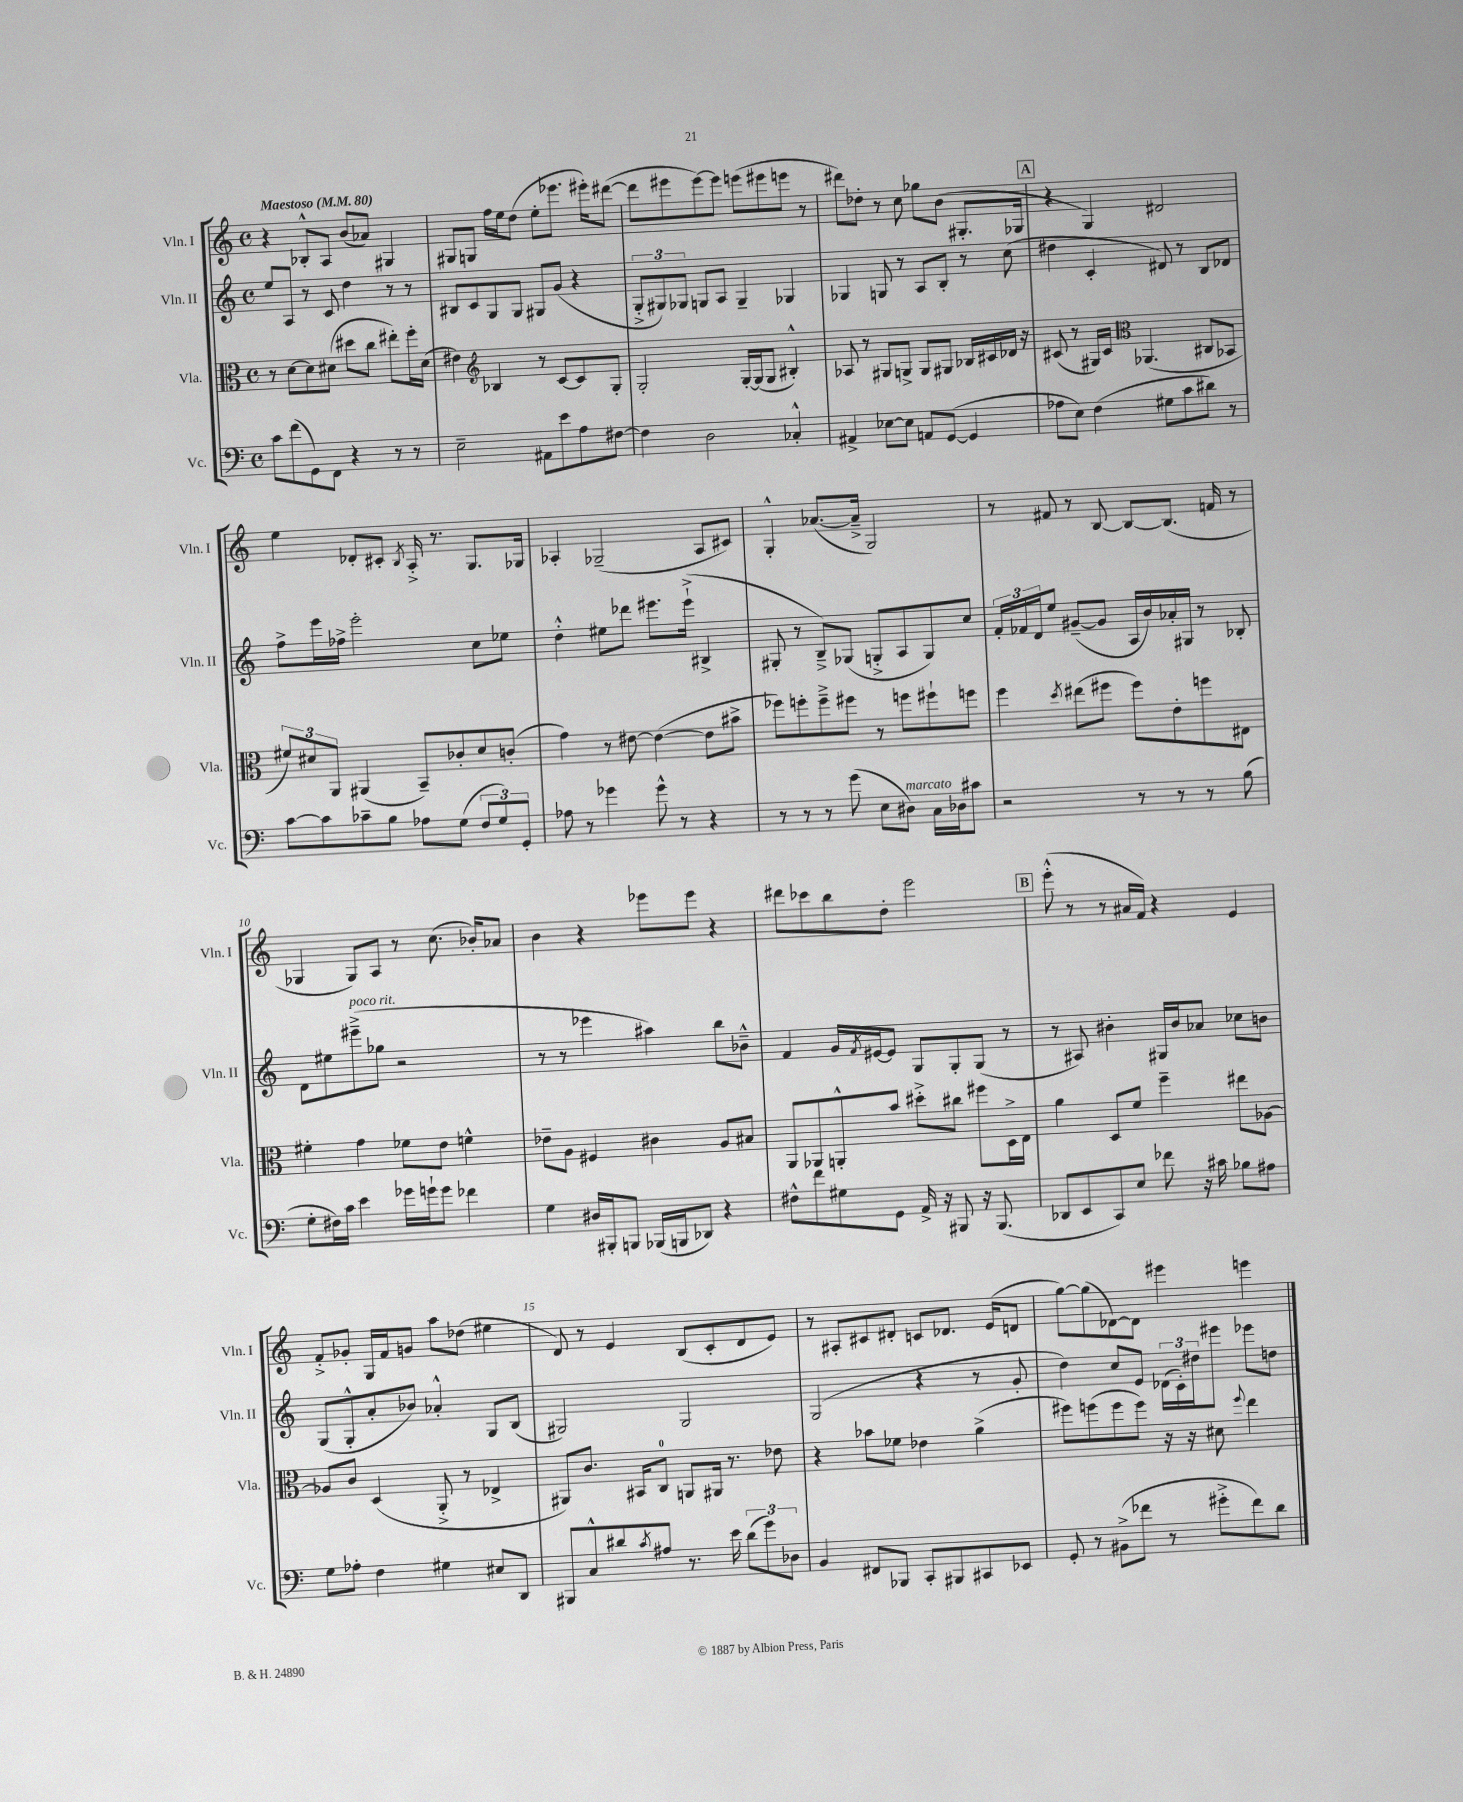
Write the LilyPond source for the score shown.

<<
\new StaffGroup <<
\new Staff = "s0" \with { instrumentName = "Vln. I" shortInstrumentName = "Vln. I" } {
    \clef treble \key c \major \defaultTimeSignature \time 4/4 \tempo "Maestoso" 4 = 80
    r4 bes8-.-^ a8 b'8( aes'8) gis4 |
    gis8 g8 f''16 e''16 d''8( e''8-. ees'''8. eis'''16-.) dis'''8~( |
    dis'''8 eis'''8 eis'''8~) eis'''8 e'''8( eis'''8 e'''8 r8 |
    dis'''8) des''8-. r8 c''8 ges''8 b'8( gis8.-. ges16 |
    \mark \markup { \box "A" } r4 g4) dis'2 |
    e''4 des'8-. cis'8-. \acciaccatura { b8 } a16-.-> r8. g8. ges16 |
    aes4-. ges2--( aes8 cis'8) |
    g4-.-^ aes'8.~( aes'16---> g2) |
    r8 fis'8 r8 b8~ b8~ b8.( f'16 r8 |
    ges4 ges8) a8 r8 c''8.( bes'16-.) aes'8 |
    b'4 r4 ees'''8 ees'''8 r4 |
    dis'''8 ces'''8 b''8 d''8-. e'''2 |
    \mark \markup { \box "B" } e'''8-.-^( r8 r8 ais'16 f'16) r4 e'4 |
    f'8-.-> ges'8-. g16 f'16 g'8 a''8 des''8( eis''4 |
    d'8) r8 e'4 b8( c'8-. d'8 e'8) |
    r8 ais8-. cis'8 dis'8-. c'8 des'8. e'16( d'8 |
    g''8~) g''8( des'8~) des'8 eis'''4 e'''4 \bar "|." |
}
\new Staff = "s1" \with { instrumentName = "Vln. II" shortInstrumentName = "Vln. II" } {
    \clef treble \key c \major \defaultTimeSignature \time 4/4
    e''8 a8 r8 c'8 d''4 r8 r8 |
    bis8 c'8 g8 g8 gis8 g'8( r4 |
    \tuplet 3/2 { g8-.-> gis8) ges8 } g8 a8 g4-- ges4 |
    ges4 g8 r8 a8 b8-. r8 c''8( |
    \mark \markup { \box "A" } dis''4 c'4-. dis'8) r8 b8 des'8 |
    f''8-> e'''16 fes''16-> e'''2-. c''8 ees''8 |
    d''4-.-^ eis''8 des'''8 eis'''8. eis'''16-!->( bis4-> |
    gis8-. r8 b8--->) ges8( g8-.-> a8 g8) c''8 |
    \tuplet 3/2 { f'16-. fes'16 d'16 } e''8 gis'8~--( gis'8 a16 b'16) aes'16-. gis16 r8 bes8-. |
    d'8 eis''8 eis'''8--->^\markup { \italic "poco rit." }( ges''8 r2 |
    r8 r8 ees'''4 ais''4) b''8 bes'8---^ |
    f'4 g'16 \acciaccatura { f'8 } eis'16~ eis'8 g8 g8-. g8( r8 |
    \mark \markup { \box "B" } r8 ais8) bis'4-. gis16 bis'16 aes'8 ces''8 b'8 |
    g8( g8-.-^ a'8-. bes'8) aes'4-.-^ g8 b8( |
    gis2) gis2 |
    g2( r4 r8 g'8-. |
    d''4) c''8 e'8 \tuplet 3/2 { des'16( c'16-.) dis''16 } eis'''8 ees'''8 d''8 \bar "|." |
}
\new Staff = "s2" \with { instrumentName = "Vla." shortInstrumentName = "Vla." } {
    \clef alto \key c \major \defaultTimeSignature \time 4/4
    r8 d'8~ d'8 dis'8( dis''8 c''8 eis''8-.) f''16-. dis'16( |
    eis'4) \clef treble bes4 r8 c'8~ c'8 g8-. |
    g2-. g16~-. g16( g8 bis4-.-^) |
    aes8 r8 gis8 g8-> g8 gis8 bes16 cis'16 des'16 r16 |
    \mark \markup { \box "A" } cis'8( r8 gis16) cis'16 \clef alto aes,4.( cis8 bes,8 |
    \tuplet 3/2 { fis'8) dis'8 a,8 } ais,4( b,8--) ces'8-. dis'8 c'8-.( |
    g'4) r8 eis'8~ eis'4~( eis'8 bis'8-> |
    fes''8) f''8-. f''8---> fis''8 r8 f''8 fis''8-! f''8 |
    f''4 \acciaccatura { d''8 } eis''8( fis''8 fis''8) e'8-. f''8 eis8 |
    fis'4-. g'4 fes'8 e'8 f'4-^ |
    ees'8-- a8 fis4 cis'4 a8 bis8 |
    a,8 aes,8 a,8-.-^ b'8 dis''8-.-> cis''8 fis''8 d16-> e16 |
    \mark \markup { \box "B" } a'4 d8 f'8 f''4-- eis''8 aes8~ |
    aes8 c'8 d4( a,8-.-> r8 ees4-> |
    ais,8) c'8. bis,16 c8-0 a,8 ais,16 r8. ees'8 |
    r4 bes'8 fes'8 ees'4 a'4->( |
    fis''8) f''8( f''8 f''8) r16 r16 dis'8 \appoggiatura { f''8 } e''4 \bar "|." |
}
\new Staff = "s3" \with { instrumentName = "Vc." shortInstrumentName = "Vc." } {
    \clef bass \key c \major \defaultTimeSignature \time 4/4
    c'8 f'8( g,8) f,8 r4 r8 r8 |
    e2-- ais,8 e'8 a8 fis8~ |
    fis4 d2 ces4-.-^ |
    ais,4-> ees8~ ees8 a,8 g,8~( g,4 |
    \mark \markup { \box "A" } aes8 e8) f4( gis8 c'8 dis'8) r8 |
    c'8~ c'8 ces'8-- b8 aes8 g8( \tuplet 3/2 { f8 g8) g,8-. } |
    aes8 r8 ges'4 ges'8-^ r8 r4 |
    r8 r8 r8 g'8( e8 dis8^\markup { \italic "marcato" }) c16 des16 cis'8 |
    r2 r8 r8 r8 b8( |
    g8-. fis16) c'16 e'4 ges'16 g'16-! g'8 fes'4 |
    g4 dis16 bis,,16-. b,,8 bes,,16( b,,16 des,8) r4 |
    fis8-^ f'8 gis8 g,8 a,16-> r16 bis,,8 r16 bis,,8.( |
    \mark \markup { \box "B" } des,8 e,8 c,8) e8 fes'8 r16 cis'16 bes8 ais8 |
    g8 aes8-. f4 gis4 eis8 d,8 |
    bis,,8 c8-^ dis'8 \acciaccatura { c'8 } ais8 r8. e'16 \tuplet 3/2 { dis'8( g'8) des8 } |
    b,4 fis,8 bes,,8 c,8-. bis,,8 cis,8 ees,8 |
    g,8-. r8 bis,8->( fes'8 r8 gis'8-.-> fes'8) d'8 \bar "|." |
}
>>
>>
\layout { \context { \Score \override BarNumber.break-visibility = ##(#f #t #t) barNumberVisibility = #(every-nth-bar-number-visible 5) } }
